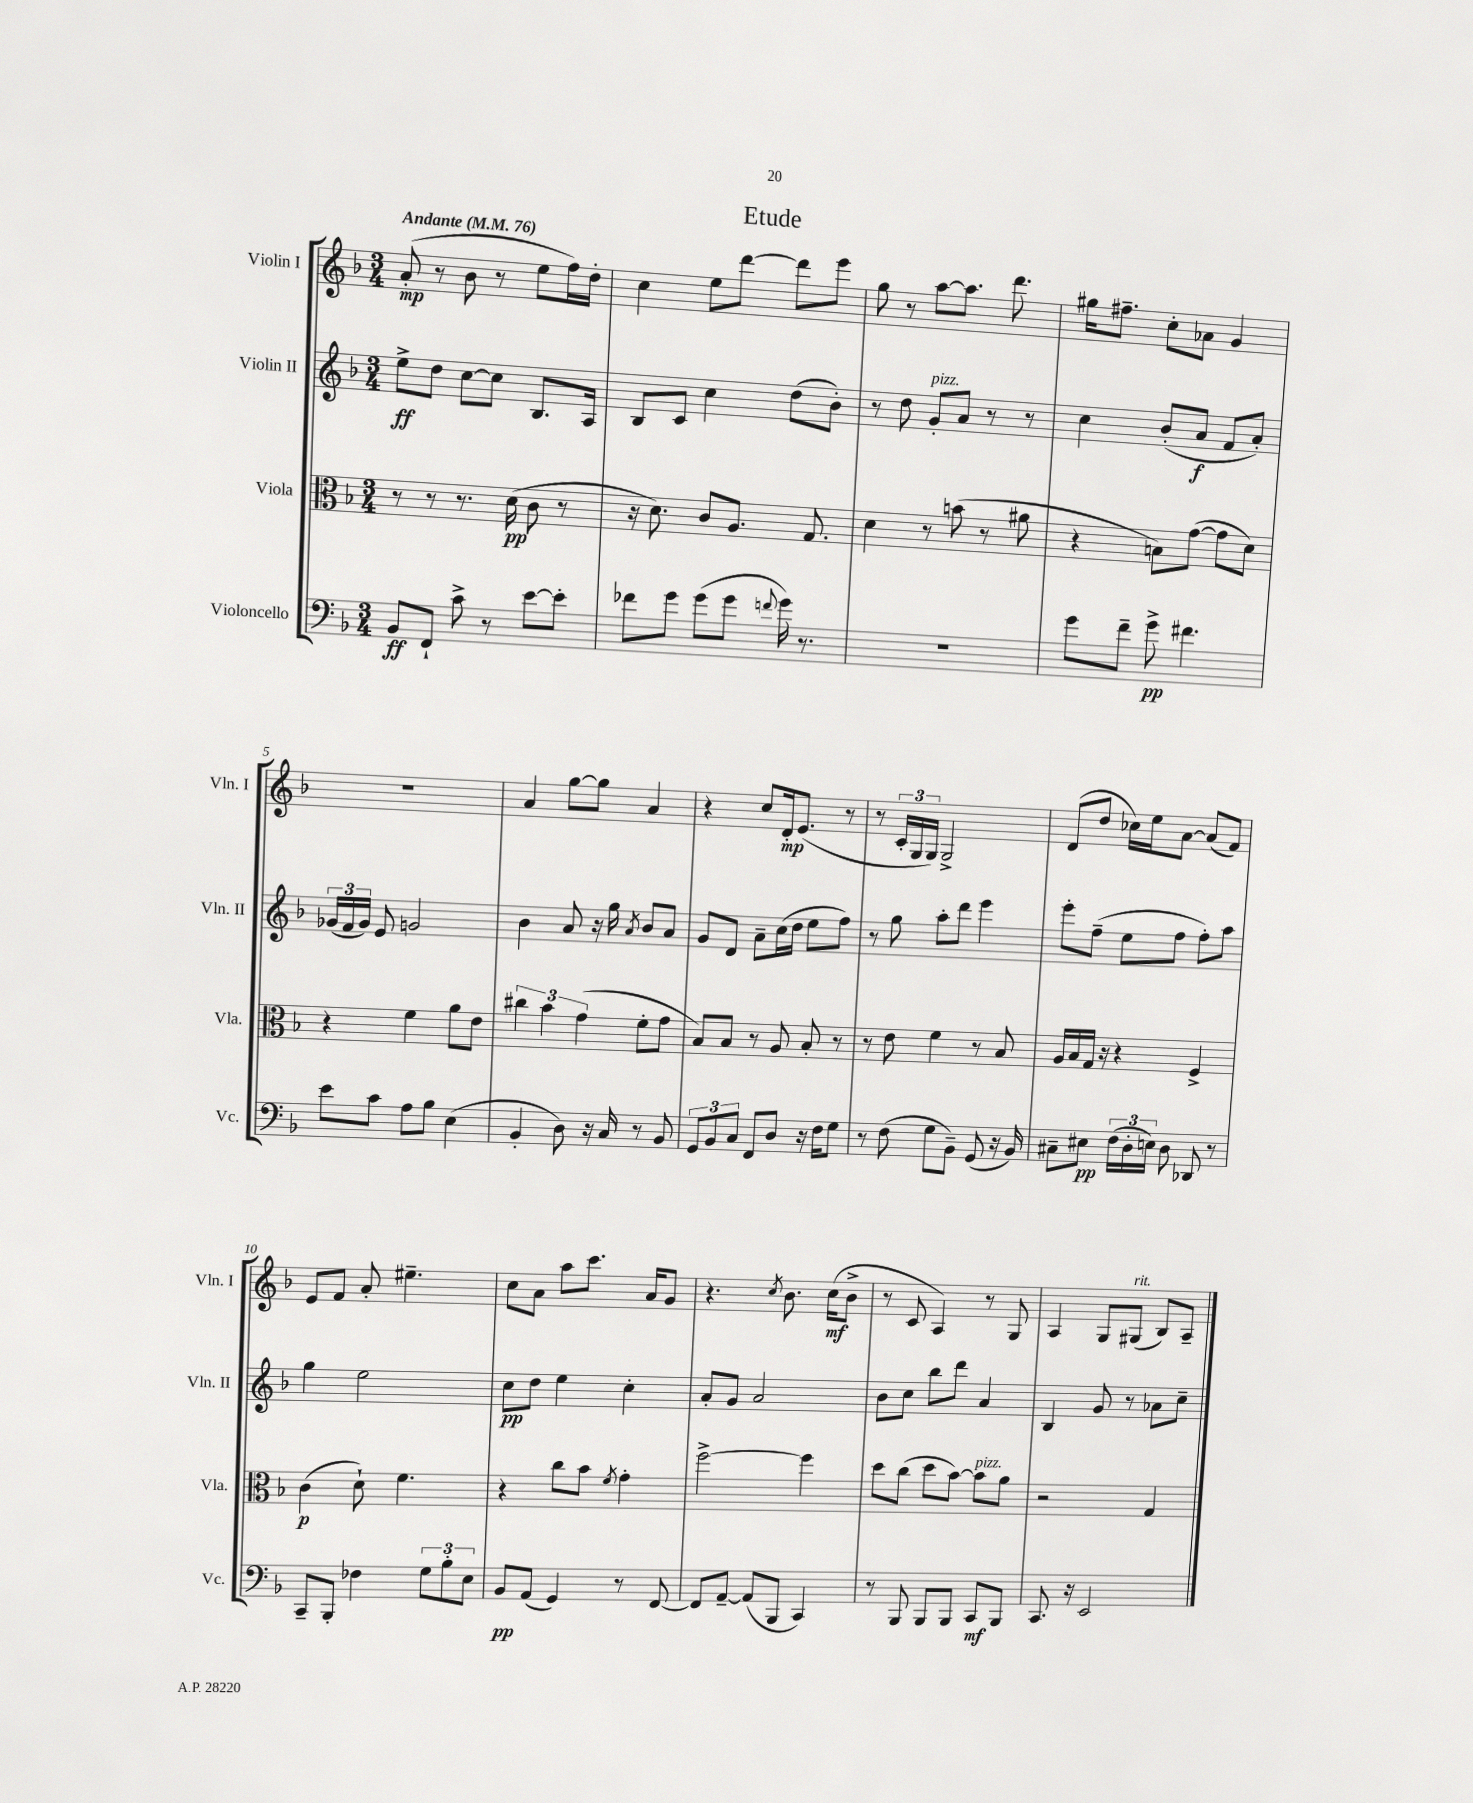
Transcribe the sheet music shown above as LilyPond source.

\header { title = "Etude" }
<<
\new StaffGroup <<
\new Staff = "s0" \with { instrumentName = "Violin I" shortInstrumentName = "Vln. I" } {
    \clef treble \key f \major \numericTimeSignature \time 3/4 \tempo "Andante" 4 = 76
    \autoBeamOff a'8-.\mp( r8 bes'8 r8 e''8[ f''16) d''16]-. |
    c''4 e''8[ d'''8]~ d'''8[ e'''8] |
    g''8 r8 a''8[~ a''8.] d'''8. |
    gis''16[ fis''8.]-- c''8[-. aes'8] g'4 |
    R2. |
    a'4 g''8[~ g''8] a'4 |
    r4 c''8[ d'16-.\mp e'8.]( r8 |
    r8 \tuplet 3/2 { c'16[-. g16 g16]) } g2-> |
    d'8[( d''8] ces''16[) e''16 a'8]~ a'8[( f'8]) |
    e'8[ f'8] a'8-. eis''4.-- |
    c''8[ a'8] a''8[ c'''8.] a'16[ g'8] |
    r4. \acciaccatura { c''8 } bes'8. c''16[\mf( bes'8]-> |
    r8 c'8 a4) r8 g8 |
    a4 g8[ gis8]^\markup { \italic "rit." }( bes8[) a8]-- \bar "|." |
}
\new Staff = "s1" \with { instrumentName = "Violin II" shortInstrumentName = "Vln. II" } {
    \clef treble \key f \major \numericTimeSignature \time 3/4
    \autoBeamOff e''8[->\ff d''8] c''8[~ c''8] bes8.[ a16] |
    bes8[ c'8] c''4 d''8[( bes'8]-.) |
    r8 d''8 g'8[-.^\markup { \italic "pizz." } a'8] r8 r8 |
    c''4 bes'8[-.( a'8]\f f'8[ a'8]-.) |
    \tuplet 3/2 { ges'16[( f'16 ges'16]) } e'8 g'2 |
    bes'4 a'8 r16 g''16 \acciaccatura { a'8 } bes'8[ a'8] |
    g'8[ d'8] a'8[-- c''16( d''16] e''8[ f''8]) |
    r8 g''8 a''8[-. d'''8] e'''4 |
    e'''8[-. f''8]--( e''8[ f''8] f''8[-.) a''8] |
    g''4 e''2 |
    c''8[\pp d''8] e''4 c''4-. |
    a'8[-. g'8] a'2 |
    bes'8[ c''8] bes''8[ d'''8] a'4 |
    bes4 g'8 r8 aes'8[ c''8]-- \bar "|." |
}
\new Staff = "s2" \with { instrumentName = "Viola" shortInstrumentName = "Vla." } {
    \clef alto \key f \major \numericTimeSignature \time 3/4
    \autoBeamOff r8 r8 r8. d'16\pp( c'8 r8 |
    r16 d'8.) c'8[ a8.] g8. |
    d'4 r8 b'8( r8 ais'8 |
    r4 b8[) g'8]~( g'8[ d'8]) |
    r4 f'4 a'8[ e'8] |
    \tuplet 3/2 { cis''4 bes'4 g'4( } f'8[-. g'8] |
    bes8[) bes8] r8 a8 bes8-. r8 |
    r8 e'8 f'4 r8 bes8 |
    a16[ bes16 g16] r16 r4 f4-> |
    c'4\p( d'8-!) f'4. |
    r4 c''8[ bes'8] \acciaccatura { f'8 } g'4-. |
    f''2~-> f''4 |
    d''8[ c''8]( d''8[ bes'8]~) bes'8[^\markup { \italic "pizz." } a'8] |
    r2 g4 \bar "|." |
}
\new Staff = "s3" \with { instrumentName = "Violoncello" shortInstrumentName = "Vc." } {
    \clef bass \key f \major \numericTimeSignature \time 3/4
    \autoBeamOff bes,8[\ff f,8]-! c'8-> r8 e'8[~ e'8]-. |
    fes'8[ g'8] g'8[( g'8] \appoggiatura { f'8 } g'16) r8. |
    R2. |
    g'8[ f'8]-- g'8->\pp fis'4. |
    e'8[ c'8] a8[ bes8] e4( |
    bes,4-. d8) r16 c16 r8 bes,8 |
    \tuplet 3/2 { g,8[ bes,8 c8] } f,8[ d8] r16 f16[ g8] |
    r8 f8( g8[ bes,8]--) g,8( r16 bes,16) |
    cis8[-- eis8]\pp \tuplet 3/2 { f16[( d16-. e16]) } d8 des,8 r8 |
    c,8[-- bes,,8]-. fes4 \tuplet 3/2 { g8[ bes8-. e8] } |
    bes,8[\pp a,8]( g,4) r8 f,8~ |
    f,8[ a,8]~-- a,8[( bes,,8] c,4) |
    r8 bes,,8 bes,,8[ bes,,8] c,8[\mf bes,,8] |
    c,8. r16 e,2 \bar "|." |
}
>>
>>
